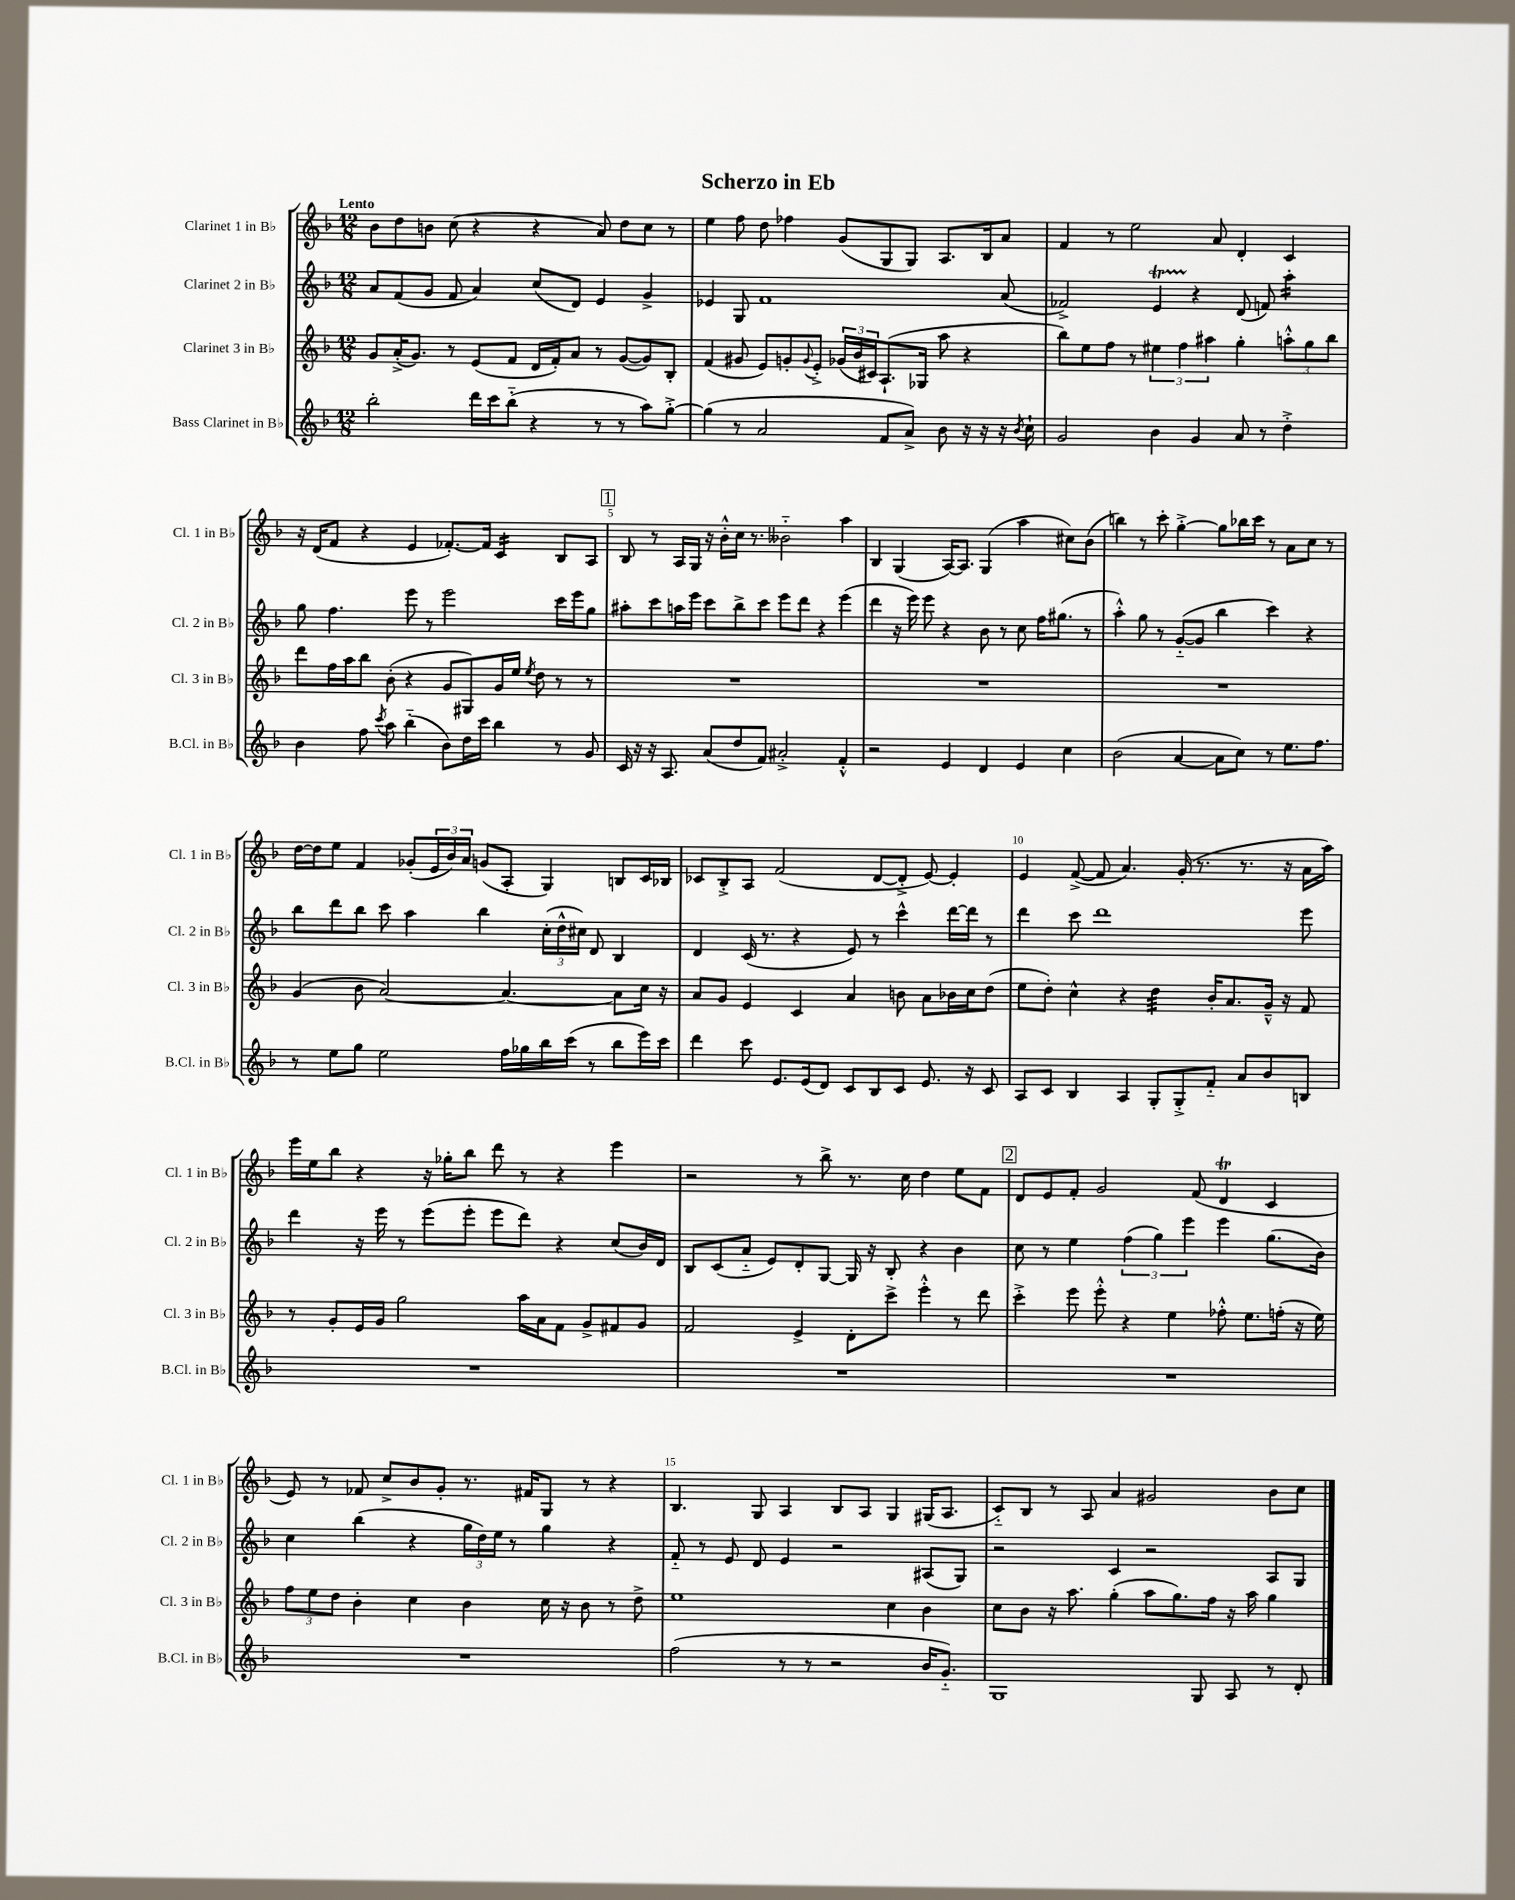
\header { title = "Scherzo in Eb" }
<<
\new StaffGroup <<
\new Staff = "s0" \with { instrumentName = "Clarinet 1 in Bb" shortInstrumentName = "Cl. 1 in Bb" } {
    \clef treble \key f \major \numericTimeSignature \time 12/8 \tempo "Lento"
    bes'8 d''8 b'8 c''8( r4 r4 a'8) d''8 c''8 r8 |
    e''4 f''8 d''8 fes''4 g'8( g8 g8) a8. bes16 a'8 |
    f'4 r8 e''2 a'8 d'4-. c'4 |
    r16 d'16( f'8 r4 e'4 fes'8.~-.) fes'16 c'4:16 bes8 a8 |
    \mark \markup { \box "1" } bes8 r8 a16 g16 r16 bes'16-.-^ c''16 r8. beses'2-_ a''4 |
    bes4 g4( a16~) a8. g4( a''4 cis''8) bes'8( |
    b''4) r8 c'''8-. g''4~-.-> g''8 bes''16 c'''16 r8 a'8 c''8 r8 |
    d''16~ d''16 e''8 f'4 ges'8-.( \tuplet 3/2 { e'16 bes'16) a'16 } g'8( a8-. g4) b8 c'16 bes16 |
    ces'8 bes8-.-> a8 f'2( d'8~ d'8-.-> e'8~) e'4-. |
    e'4 f'8~->( f'8 a'4.) g'16-.( r8. r8. r16 a'16 a''16) |
    e'''16 e''16 bes''8 r4 r16 ges''16-. bes''8 d'''8 r8 r4 e'''4 |
    r2 r8 bes''8-> r8. c''16 d''4 e''8 f'8 |
    \mark \markup { \box "2" } d'8 e'8 f'8-. g'2 f'8( d'4\trill c'4 |
    e'8) r8 fes'8 c''8-> bes'8 g'8-. r8. fis'16 g8 r8 r4 |
    bes4. g8 a4 bes8 a8 g4 gis16( a8. |
    c'8-_) bes8 r8 a8 a'4 gis'2 bes'8 c''8 \bar "|." |
}
\new Staff = "s1" \with { instrumentName = "Clarinet 2 in Bb" shortInstrumentName = "Cl. 2 in Bb" } {
    \clef treble \key f \major \numericTimeSignature \time 12/8
    a'8 f'8( g'8 f'8 a'4) c''8( d'8) e'4 g'4-> |
    ees'4 g8 f'1 a'8( |
    fes'2->) e'4\startTrillSpan r4\stopTrillSpan d'8( f'8) a''4:16-. |
    g''8 f''4. e'''8 r8 e'''2 c'''16 e'''16 g''8 |
    \mark \markup { \box "1" } ais''8-. c'''8 a''16 e'''16 c'''8 bes''8-> c'''8 e'''8 d'''8 r4 e'''4( |
    d'''4 r16 e'''16) e'''8 r4 bes'8 r8 c''8 f''16 gis''8.( r8 |
    a''4-.-^) g''8 r8 g'8~-_( g'8 bes''4 c'''4) r4 |
    bes''8 d'''8 bes''8 c'''8 a''4 bes''4 \tuplet 3/2 { c''16-.( d''16-^ cis''16) } d'8 bes4 |
    d'4 c'16( r8. r4 e'8) r8 c'''4-^ d'''16~ d'''16 r8 |
    d'''4 c'''8 d'''1 e'''8 |
    d'''4 r16 e'''16 r8 e'''8( e'''8-. e'''8 d'''8) r4 c''8( bes'16) d'16 |
    bes8 c'8( a'8-_ e'8) d'8-. g8~ g16 r16 bes8-. r4 bes'4 |
    \mark \markup { \box "2" } c''8 r8 e''4 \tuplet 3/2 { f''4( g''4) e'''4 } e'''4 g''8.( bes'16) |
    c''4 bes''4( r4 \tuplet 3/2 { g''16 d''16) e''16 } r8 g''4 r4 |
    f'8-_ r8 e'8 d'8 e'4 r2 ais8( g8) |
    r2 c'4 r2 a8 g8 \bar "|." |
}
\new Staff = "s2" \with { instrumentName = "Clarinet 3 in Bb" shortInstrumentName = "Cl. 3 in Bb" } {
    \clef treble \key f \major \numericTimeSignature \time 12/8
    g'8 a'16-.->( g'8.) r8 e'8( f'8 d'16 f'16-.) a'8 r8 g'8~( g'8) bes8-. |
    f'4( gis'8 e'8) g'8-. \appoggiatura { g'8 } e'8-.-> \tuplet 3/2 { ges'16( bes'16 cis'16) } a8.-!( ges16 a''8 r4 |
    bes''8) e''8 f''8 r8 \tuplet 3/2 { eis''4 f''4 ais''4 } g''4-. \tuplet 3/2 { a''8-.-^ g''8 bes''8 } |
    d'''8 f''16 a''16 bes''8 bes'8-.( r4 g'8 gis8) g'16 e''16 \acciaccatura { e''8 } d''8 r8 r8 |
    \mark \markup { \box "1" } R1. |
    R1. |
    R1. |
    g'4( bes'8 a'2~) a'4.~ a'8 c''16 r16 |
    a'8 g'8 e'4 c'4 a'4 b'8 a'8 bes'16 c''16 d''8( |
    e''8 d''8-.) c''4-^ r4 d''4:32 bes'16-. a'8. g'16---^ r16 f'8 |
    r8 g'8-. e'16 g'16 g''2 a''16 a'16 f'8 g'8-> fis'8 g'8 |
    f'2 e'4-> d'8-. c'''8-> e'''4-.-^ r8 d'''8 |
    \mark \markup { \box "2" } c'''4-.-> e'''8 e'''8-.-^ r4 e''4 fes''8-.-^ e''8. f''16-.( r16 e''16) |
    \tuplet 3/2 { f''8 e''8 d''8 } bes'4-. c''4 bes'4 c''16 r16 bes'8 r8 d''8-> |
    e''1 c''4 bes'4 |
    c''8 bes'8 r16 a''8. g''4-.( a''8 g''8.) f''16 r16 a''16 g''4 \bar "|." |
}
\new Staff = "s3" \with { instrumentName = "Bass Clarinet in Bb" shortInstrumentName = "B.Cl. in Bb" } {
    \clef treble \key f \major \numericTimeSignature \time 12/8
    bes''2-. d'''16 c'''16 bes''8-_( r4 r8 r8 a''8) g''8~-.-> |
    g''4( r8 a'2 f'8 a'8->) bes'8 r16 r16 r16 \acciaccatura { bes'8 } c''16-! |
    g'2 bes'4 g'4 a'8 r8 d''4-.-> |
    bes'4 f''8 \acciaccatura { c'''8 } a''8 bes''4-_( bes'8) d''16 c'''16 bes''4 r8 g'8 |
    \mark \markup { \box "1" } c'16 r16 r16 a8. a'8( d''8 f'8) ais'2-.-> f'4-.-^ |
    r2 e'4 d'4 e'4 c''4 |
    bes'2( a'4~ a'8 c''8) r8 e''8. f''8. |
    r8 e''8 g''8 e''2 f''16 ges''16 bes''16 c'''16( r8 bes''8 e'''16) c'''16 |
    d'''4 c'''8 e'8. e'16( d'8) c'8 bes8 c'8 e'8. r16 c'8 |
    a8 c'8 bes4 a4 g8-. g8-.-> f'8-_ a'8 bes'8 b8 |
    R1. |
    R1. |
    \mark \markup { \box "2" } R1. |
    R1. |
    f''2( r8 r8 r2 bes'16 g'8.-_) |
    g1 g8 a8 r8 d'8-. \bar "|." |
}
>>
>>
\layout { \context { \Score \override BarNumber.break-visibility = ##(#f #t #t) barNumberVisibility = #(every-nth-bar-number-visible 5) } }
